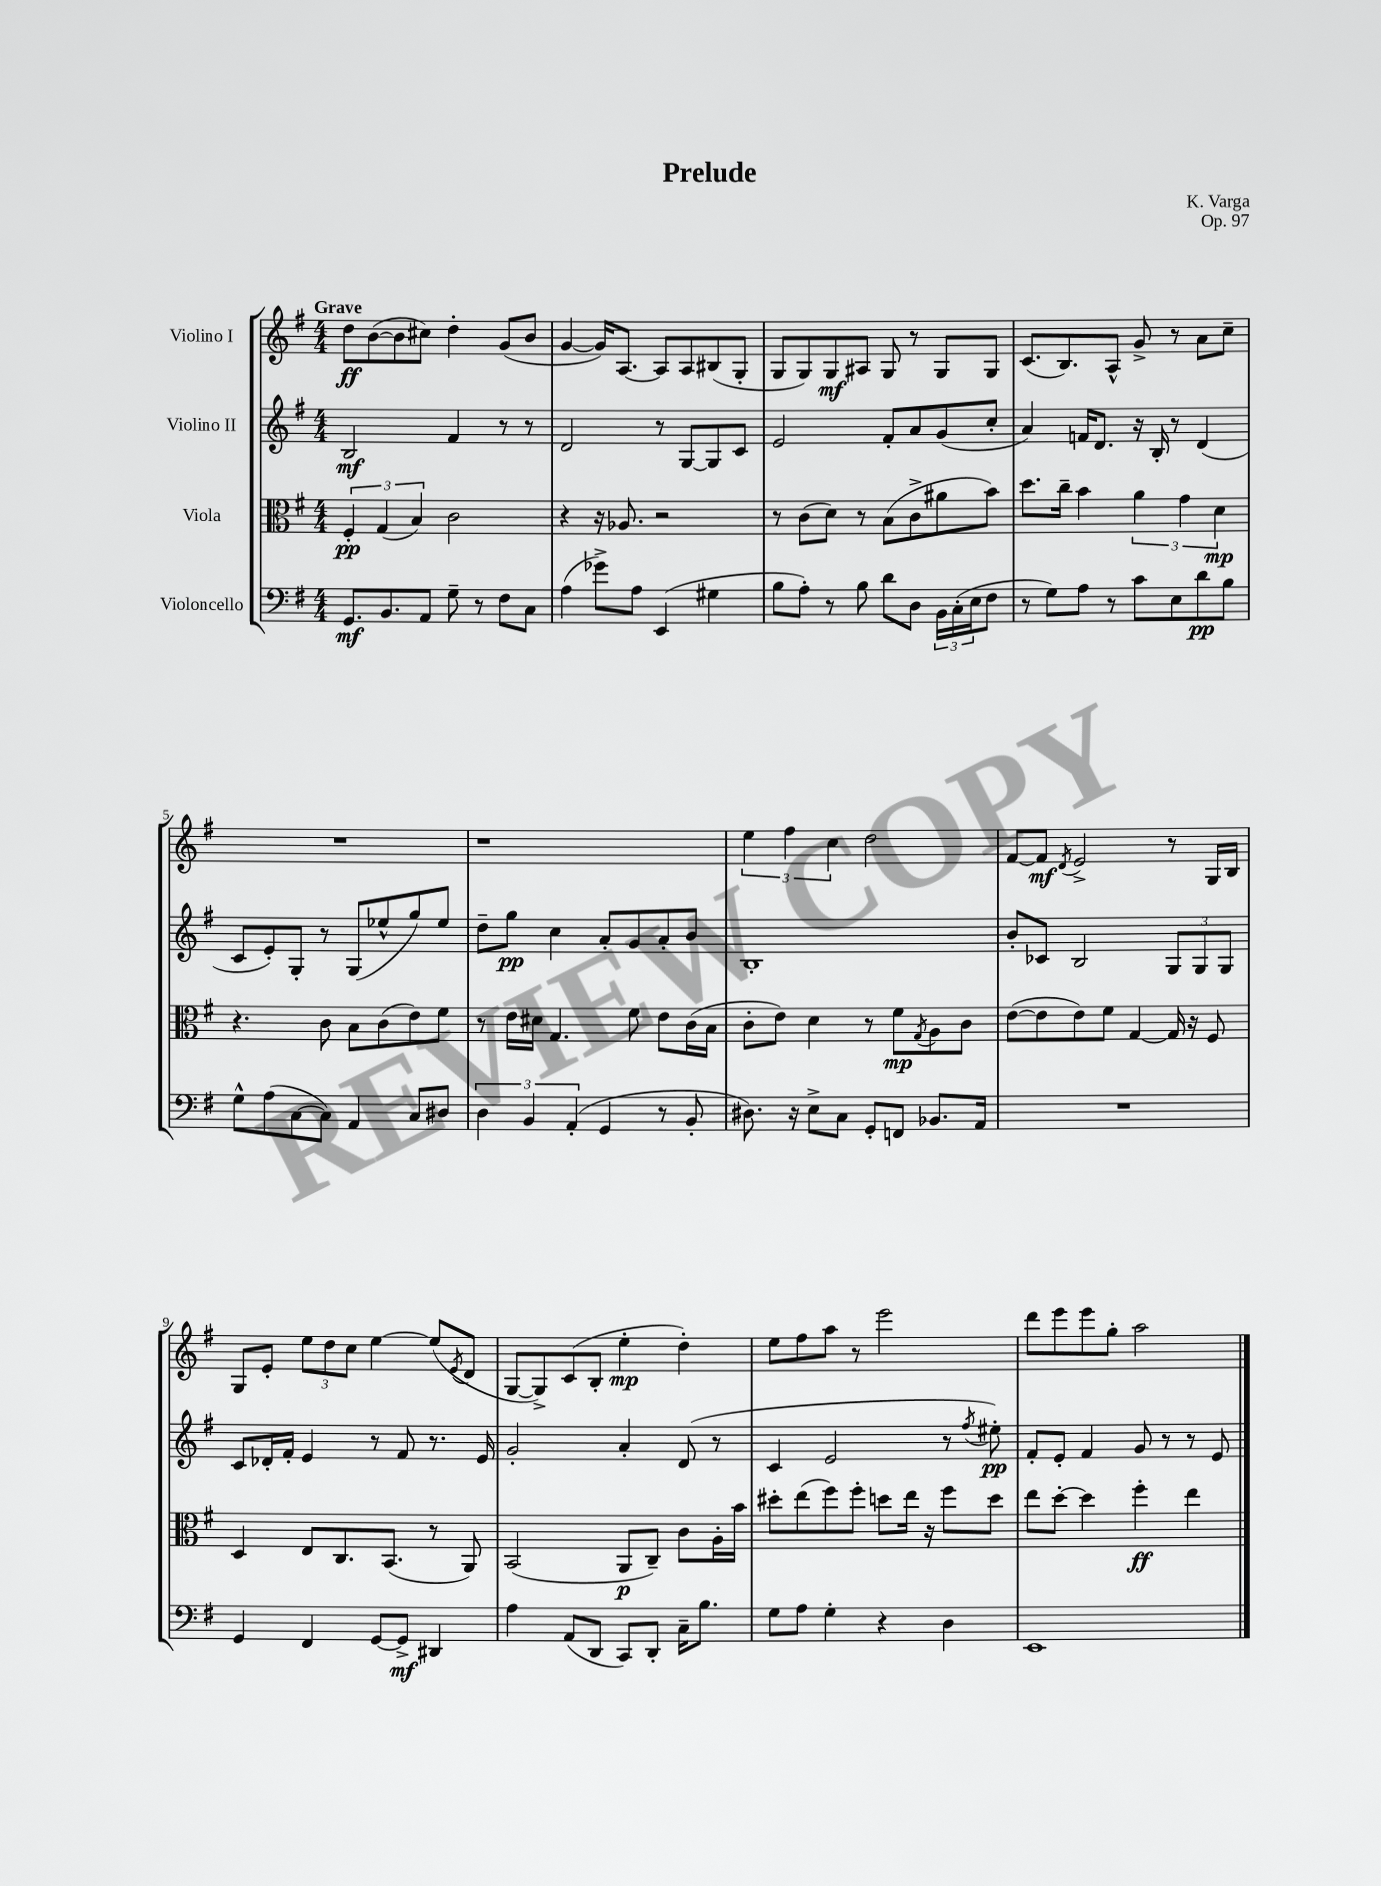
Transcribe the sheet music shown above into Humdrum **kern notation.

**kern	**kern	**kern	**kern
*staff4	*staff3	*staff2	*staff1
*clefF4	*clefC3	*clefG2	*clefG2
*k[f#]	*k[f#]	*k[f#]	*k[f#]
*M4/4	*M4/4	*M4/4	*M4/4
8.GG	6F#'	2B	8dd
.	.	.	([8b
.	(6G	.	.
8.BB	.	.	.
.	.	.	8b]
.	6B)	.	.
8AA	.	.	8cc#)
8G~	2c	4f#	4dd'
8r	.	.	.
8F#	.	8r	(8g
8C	.	8r	8b
=	=	=	=
(4A	4r	2d	[4g
8g-^)	16r	.	16g])
.	8.A-	.	[8.A
8A	.	.	.
(4EE	2r	8r	8A]
.	.	[8G	8A
4G#	.	8G]	(8B#
.	.	8c	8G'
=	=	=	=
8B	8r	2e	8G
8A')	(8c	.	8G)
8r	8d)	.	8G
8B	8r	.	8A#
8d	(8B	8f#'	8G
8D	8c^	8a	8r
24BB	8a#	(8g	8G
(24C'	.	.	.
24E	.	.	.
8F#	8b)	8cc'	8G
=	=	=	=
8r	8.dd	4a)	(8.c
8G)	.	.	.
.	16cc~	.	8.B)
8A	4b	16f	.
.	.	8.d	.
8r	.	.	8A^^
8c	6a	16r	8g^
.	.	16B'	.
8E	.	8r	8r
.	6g	.	.
8d	.	(4d	8a
.	6d	.	.
8B	.	.	8cc~
=	=	=	=
8G^^	4.r	8c	1r
(8A	.	8e')	.
[8C	.	8G'	.
8C])	8c	8r	.
4AA	8B	(8G	.
.	(8c	8ee-^^	.
8C	8e)	8gg)	.
8D#	8f#	8ee-	.
=	=	=	=
6D	8r	8dd~	1r
.	16e	8gg	.
6BB	.	.	.
.	16d#	.	.
.	4.G	4cc	.
(6AA'	.	.	.
4GG	.	8a'	.
.	8f#	8g	.
8r	8e	8a'	.
8BB'	(16c	8b	.
.	16B	.	.
=	=	=	=
8.D#)	8c'	1B'	6ee
.	8e)	.	.
.	.	.	6ff#
16r	.	.	.
8E^	4d	.	.
.	.	.	6cc
8C	.	.	.
8GG'	8r	.	2dd
8FF	8f#	.	.
.	8qG	.	.
8.BB-	8A	.	.
.	8c	.	.
16AA	.	.	.
=	=	=	=
1r	([8e	8b'	[8f#
.	8e]	8c-	8f#]
.	.	.	8qd
.	8e)	2B	2e^
.	8f#	.	.
.	[4G	.	.
.	16G]	12G	8r
.	16r	.	.
.	.	12G	.
.	8F#	.	16G
.	.	12G	.
.	.	.	16B
=	=	=	=
4GG	4D	8c	8G
.	.	16d-'	8e'
.	.	16f#'	.
4FF#	8E	4e	12ee
.	.	.	12dd
.	8.C	.	.
.	.	.	12cc
[8GG	.	8r	[4ee
.	(8.BB	.	.
8GG^]	.	8f#	.
4DD#	8r	8.r	(8ee]
.	.	.	8qe
.	8AA)	.	8d
.	.	16e	.
=	=	=	=
4A	(2BB	2g'	[8G
.	.	.	8G^])
(8AA	.	.	(8c
8DD	.	.	8B'
8CC)	8AA	4a'	4ee'
8DD'	8C~)	.	.
16C~	8c	(8d	4dd')
8.B	.	.	.
.	16A'	8r	.
.	16b	.	.
=	=	=	=
8G	8dd#'	4c	8ee
8A	(8ee	.	8ff#
4G'	8ff#)	2e	8aa
.	8ff#'	.	8r
4r	8dd	.	2eee
.	16ee	.	.
.	16r	.	.
4D	8ff#	8r	.
.	.	8qff#	.
.	8dd	8ee#')	.
=	=	=	=
1EE	8ee	8f#'	8ddd
.	[8dd'	8e'	8eee
.	4dd]	4f#	8eee
.	.	.	8gg'
.	4ff#'	8g	2aa
.	.	8r	.
.	4ee	8r	.
.	.	8e	.
==	==	==	==
*-	*-	*-	*-
